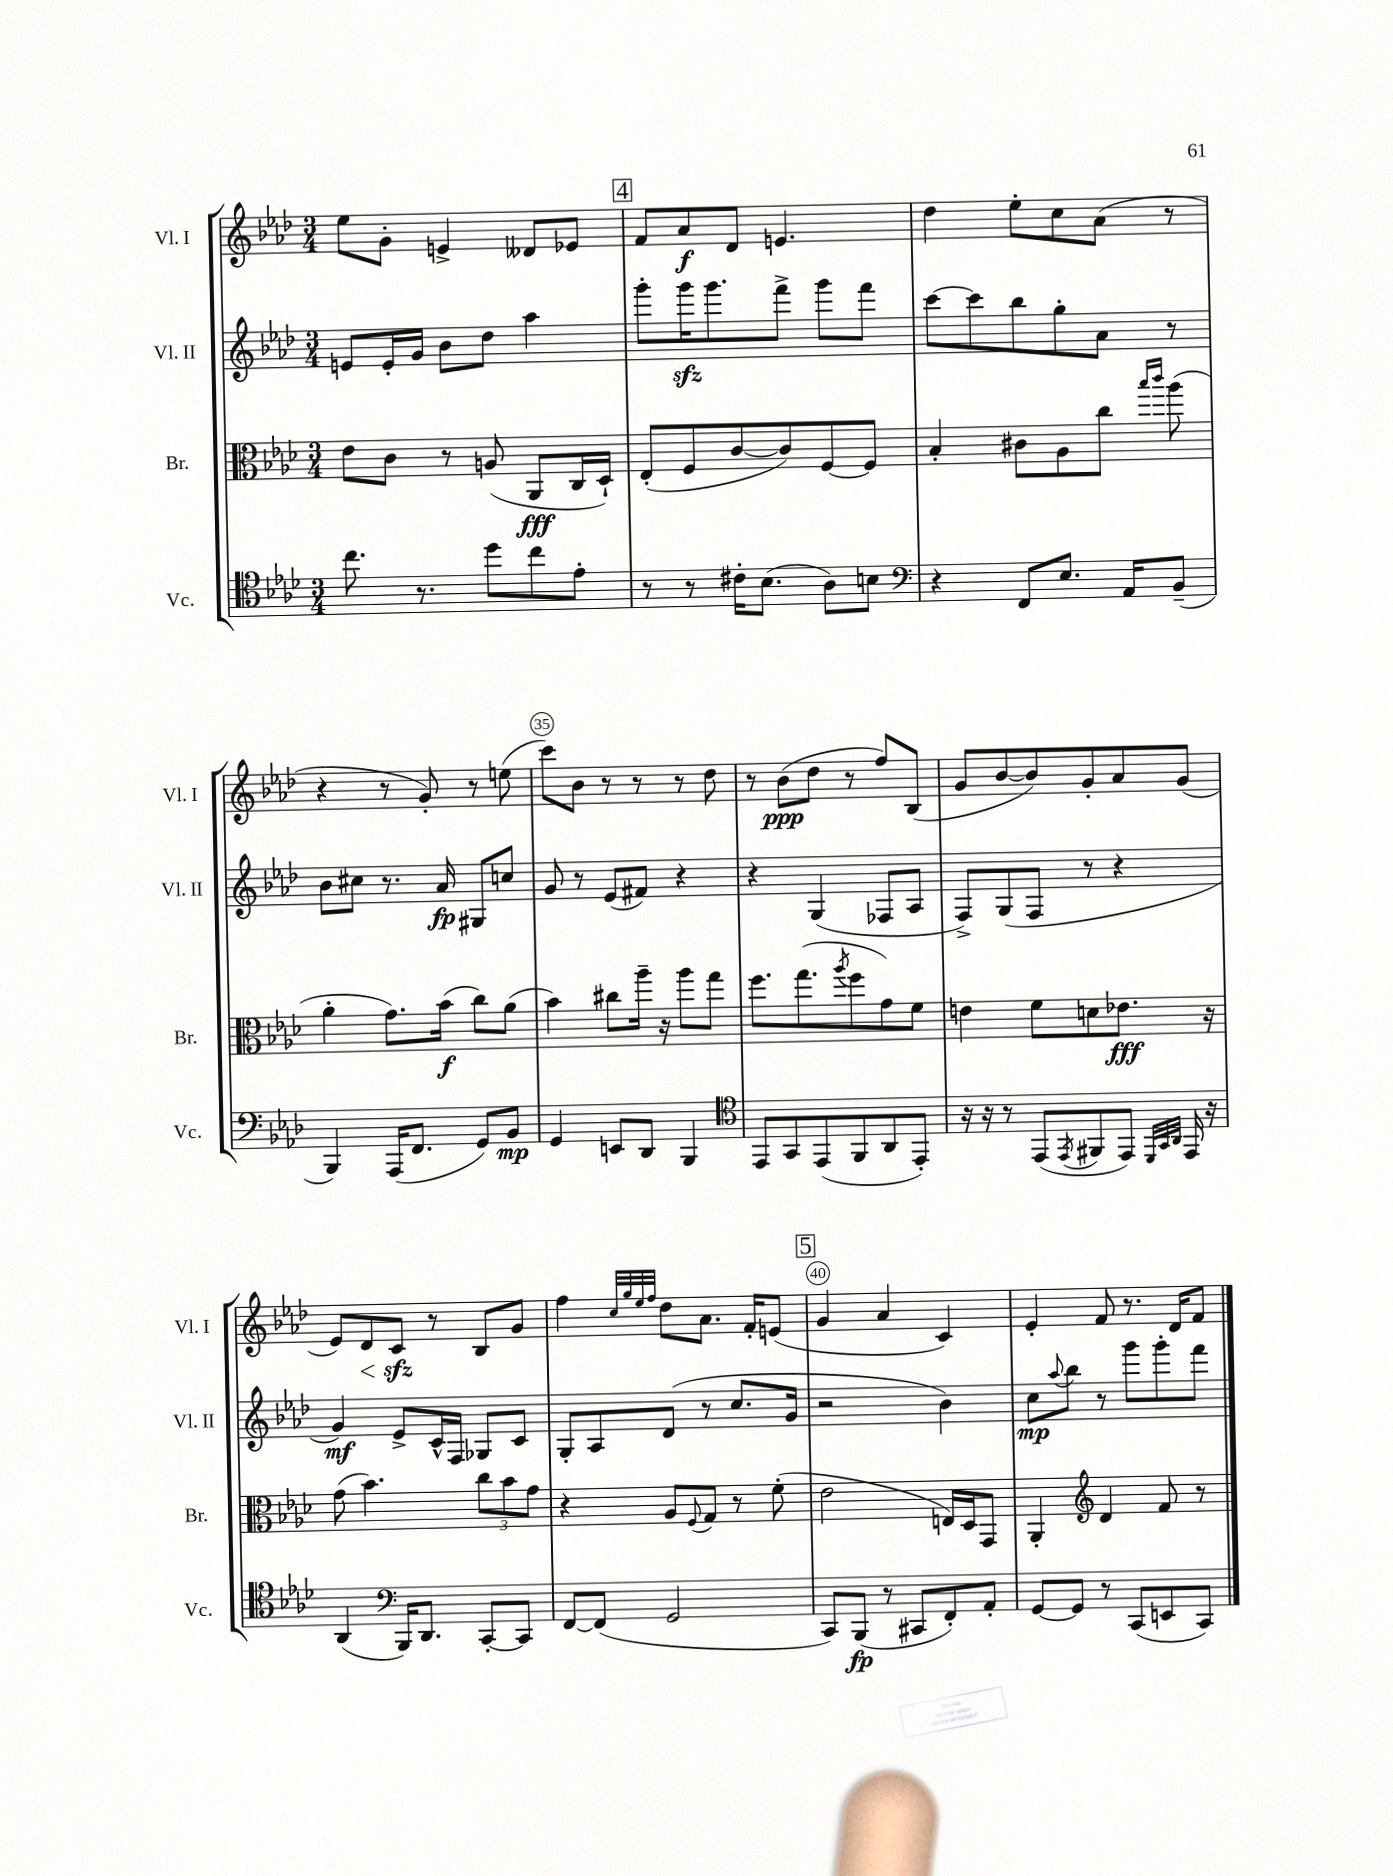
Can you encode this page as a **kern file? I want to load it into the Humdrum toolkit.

**kern	**kern	**kern	**kern
*staff4	*staff3	*staff2	*staff1
*clefC4	*clefC3	*clefG2	*clefG2
*k[b-e-a-d-]	*k[b-e-a-d-]	*k[b-e-a-d-]	*k[b-e-a-d-]
*M3/4	*M3/4	*M3/4	*M3/4
8.cc	8e-	8e	8ee-
.	8c	16e'	8g'
8.r	.	16g	.
.	8r	8b-	4e^
8dd-	(8A	8dd-	.
8cc	8AA-	4aa-	8d--
8e-'	16C	.	8e-
.	16D-`)	.	.
=	=	=	=
8r	(8E-'	8ggg'	8f
8r	8F	16ggg	8a-
.	.	8.ggg	.
16c#'	[8c	.	8d-
(8.B-	.	.	.
.	8c])	8fff^	4.e
8A-)	[8F	8ggg	.
8B	8F]	8fff	.
=	=	=	=
*clefF4	*	*	*
4r	4B-'	[8ccc	4dd-
.	.	8ccc]	.
8FF	8c#	8bb-	8ee-'
8.E-	8A-	8gg'	8cc
.	8cc	8a-	(8a-
16AA-	.	.	.
.	16qqbb-	.	.
.	16qqccc	.	.
(8BB-~	(8aa-	8r	8r
=	=	=	=
4BBB-)	4a-'	8b-	4r
.	.	8cc#	.
(16AAA-	8.g)	8.r	8r
8.FF	.	.	.
.	.	.	8g')
.	(16b-	16a-	.
8GG)	8cc)	8G#	8r
8BB-	(8a-	8cc	(8ee
=	=	=	=
4GG	4b-)	8g	8ccc)
.	.	8r	8b-
8EE	8cc#	(8e-	8r
8DD-	16aa-~	8f#)	8r
.	16r	.	.
4BBB-	8aa-	4r	8r
.	8gg	.	8dd-
=	=	=	=
*clefC4	*	*	*
8EE-	8.ff	4r	8r
8GG	.	.	(8b-
.	(8.gg	.	.
(8EE-	.	(4G	8dd-
.	8qaa-	.	.
8FF	8ff	.	8r
8AA-	8g)	8F-	8ff)
8EE-')	8f	8A-	(8B-
=	=	=	=
16r	4e	8F^)	8g
16r	.	.	.
8r	.	(8G	[8b-
(8EE-	8f	8F	8b-])
8qEE-	.	.	.
8FF#	8d	8r	8g'
8EE-)	8.e-	4r	8a-
32qqDD-	.	.	.
32qqGG	.	.	.
32qqAA-	.	.	.
16EE-	.	.	(8g
16r	16r	.	.
=	=	=	=
(4AA-	(8g	4g)	8e-)
.	4.b-)	.	8d-
*clefF4	*	*	*
16BBB-)	.	8e-^	8c
8.DD-	.	.	.
.	.	16c^^	8r
.	.	16F	.
[8CC'	12cc	8G-	8B-
.	12b-	.	.
8CC]	.	8c	8g
.	12g	.	.
=	=	=	=
[8FF	4r	8G'	4ff
(8FF]	.	8A-	.
.	.	.	32qqcc
.	.	.	32qqgg
.	.	.	32qqee-
.	.	.	32qqff
2GG	8A-	(8d-	8dd-
.	8qqF	.	.
.	8G	8r	8.a-
.	8r	8.cc	.
.	.	.	16f'
.	(8f'	.	(8e
.	.	16g	.
=	=	=	=
8CC)	2e-	2r	4g
(8BBB-	.	.	.
8r	.	.	4a-
8CC#	.	.	.
8FF')	16E)	4b-)	4c)
.	16D-	.	.
8AA-'	8GG	.	.
=	=	=	=
[8GG	4AA-'	8cc	4e-'
.	.	8qqaa-	.
8GG]	.	8bb-	.
*	*clefG2	*	*
8r	4d-	8r	8f
(8CC	.	8ggg	8.r
8EE	8f	8ggg'	.
.	.	.	16d-
8CC)	8r	8fff	8f
==	==	==	==
*-	*-	*-	*-
